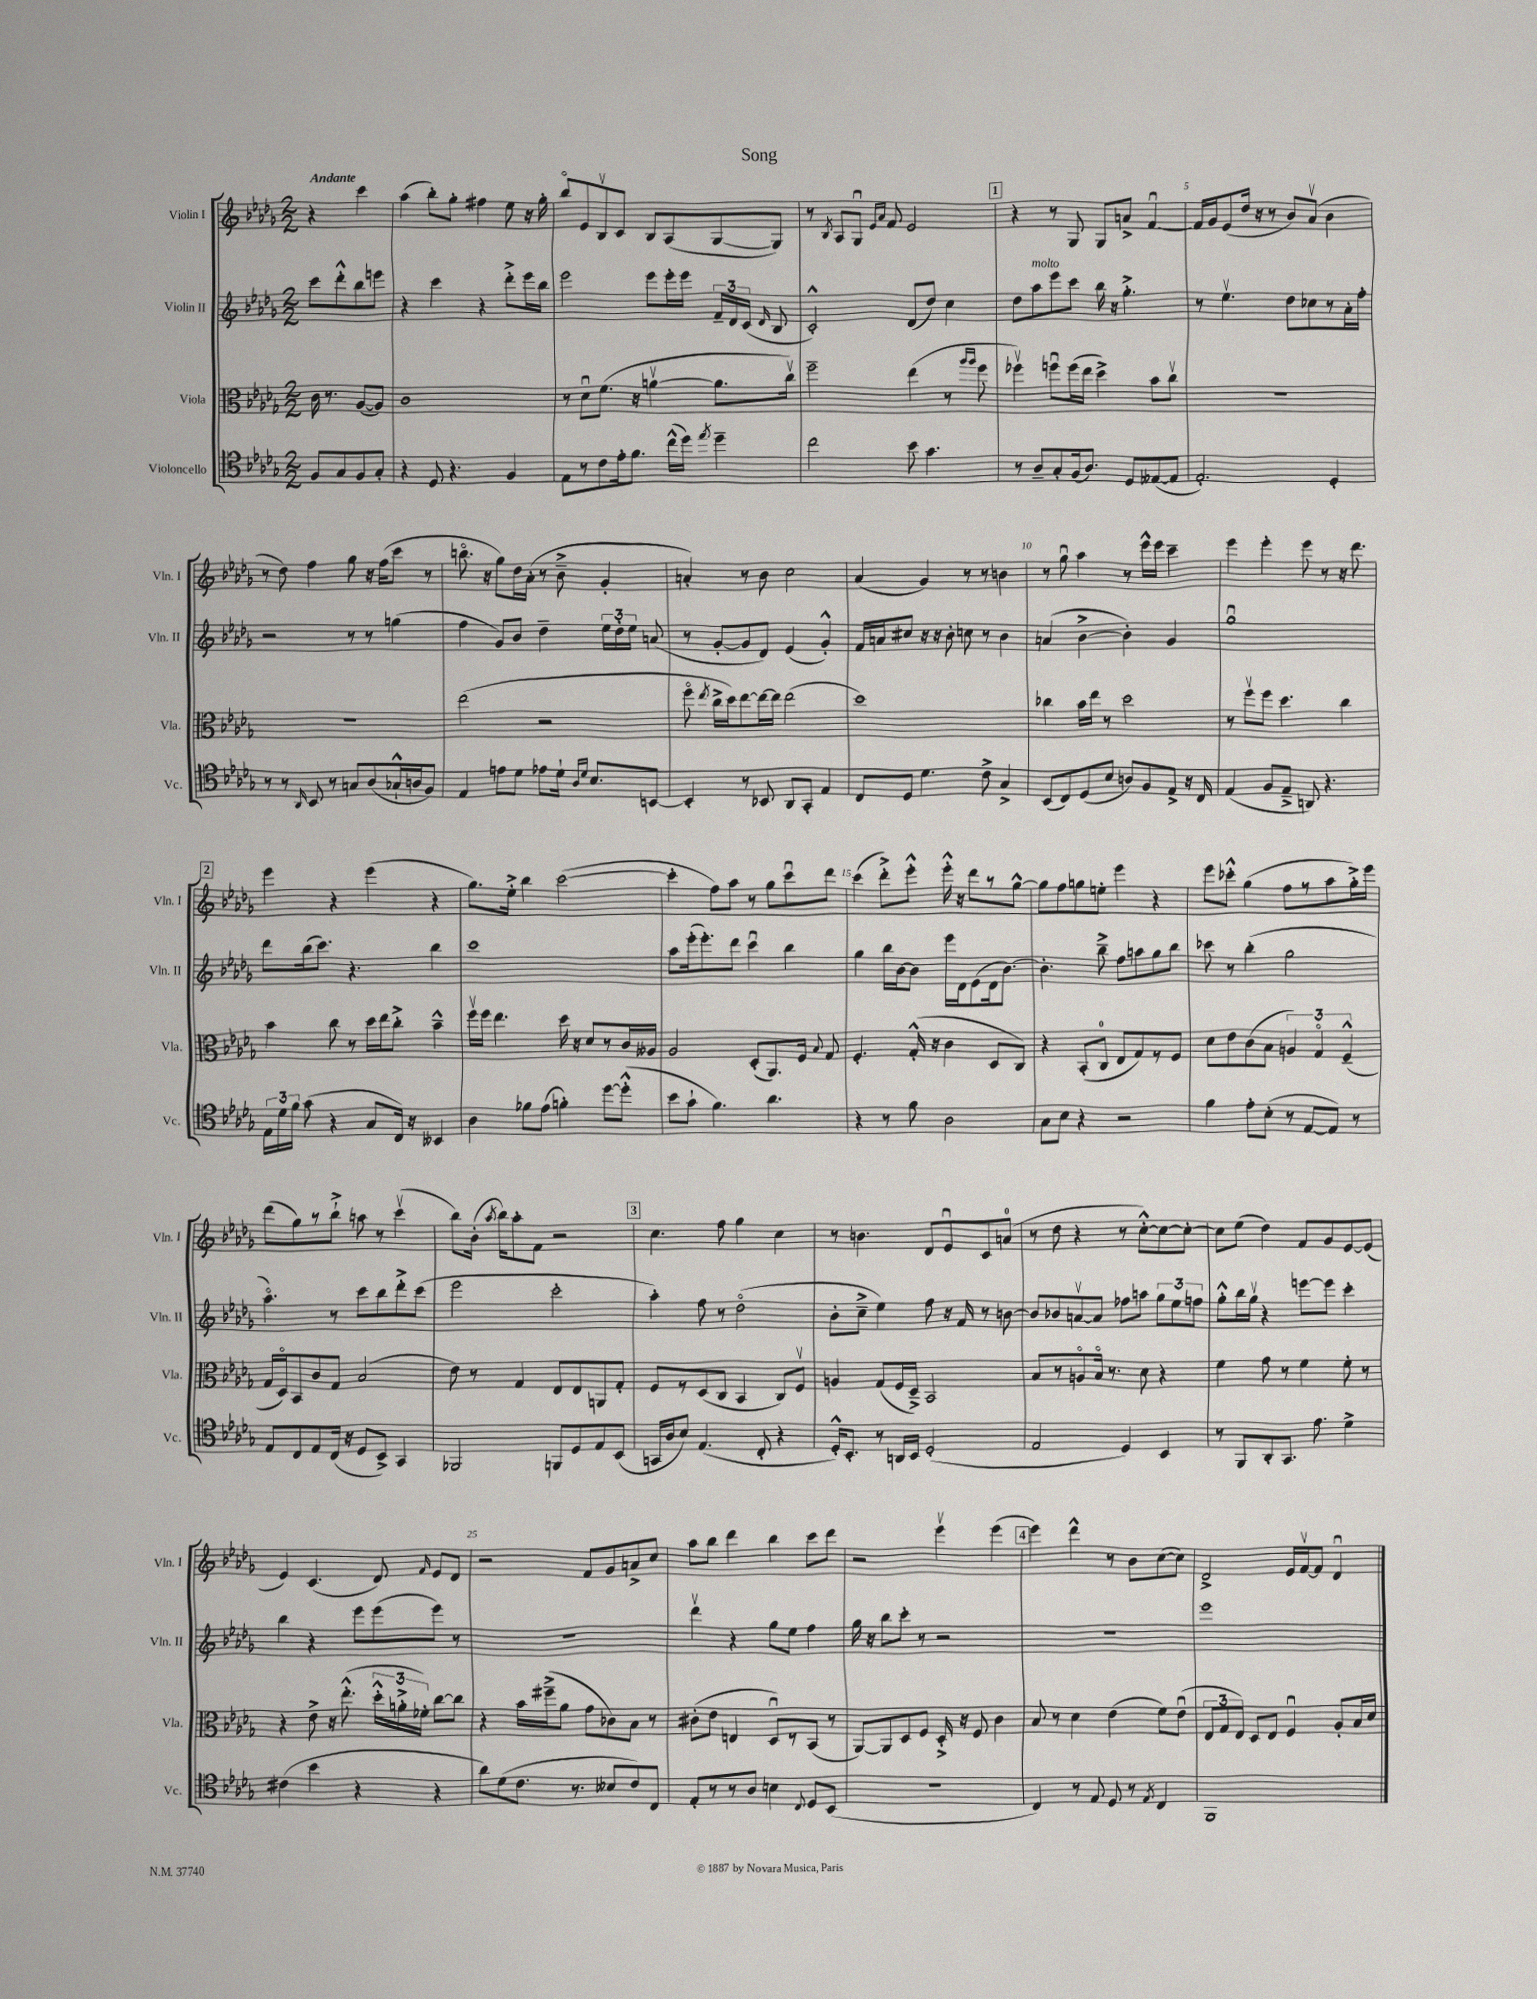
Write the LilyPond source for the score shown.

\header { title = "Song" }
<<
\new StaffGroup <<
\new Staff = "s0" \with { instrumentName = "Violin I" shortInstrumentName = "Vln. I" } {
    \clef treble \key des \major \numericTimeSignature \time 2/2 \partial 2 \tempo "Andante"
    \autoBeamOff r4 c'''4 |
    aes''4( bes''8[-.) ges''8]-. fis''4 ees''8 r16 ges''16-. |
    bes''8[\flageolet ees'8 bes8\upbow c'8] bes8[ aes8( ges8~ ges8]) |
    r8 \acciaccatura { bes8 } aes8[ ges8]\downbow \grace { ees'16[ aes'16] } f'8 ees'2 |
    \mark \markup { \box "1" } r4 r8 ges8 ges8[ a'8]-> f'4~\downbow |
    f'16[ ges'16 ees'8( des''16] r16 r8 bes'8[) aes'8]\upbow( bes'4 |
    r8 des''8) f''4 ges''8 r16 f''16[( c'''8] r8 |
    b''8.\flageolet r16 ges''8[) des''16 aes'16]-.( r8 bes'8---> ges'4-. |
    a'4-.) r8 bes'8 c''2 |
    aes'4( ges'4) r8 r8 b'4 |
    r8 ges''8\downbow aes''4 r8 ees'''16[-^ ees'''16] c'''4-- |
    ees'''4 ees'''4-. ees'''8 r8 r16 des'''8. |
    \mark \markup { \box "2" } ees'''4 r4 ees'''4( r4 |
    ges''8.[) ees''16]-.-> bes''4 c'''2~( |
    c'''4-. f''8[) aes''8] r8 ges''8[ c'''8\downbow des'''8] |
    c'''4( des'''8[-.->) ees'''8]-.-^ ees'''16-.-^ r16 des'''8[ r8 ges''8]~-^ |
    ges''8[ f''8 g''8 e''8]-. ees'''4 r4 |
    ees'''8[ ces'''8]-.-^ ges''4( f''8[ r8 aes''8 ges''16-.->) ees'''16] |
    des'''8[( ges''8) r8 bes''8]-!-> a''8 r8 c'''4\upbow( |
    bes''8[) bes'16]-.( \acciaccatura { aes''8 } bes''16[) aes''8-. f'8] r2 |
    \mark \markup { \box "3" } c''4. f''8 ges''4 c''4 |
    r8 b'4. des'8[ ees'8\downbow c'8 a'8]-0( |
    r8 des''8 r4 r8 c''8[~-.-^) c''8~ c''8]~-. |
    c''8[ ees''8]( des''4) f'8[ ges'8 ees'8~ ees'8]( |
    ees'4) c'4.( des'8) \grace { f'16 } ees'8[ des'8] |
    r2 f'8[ ges'8 a'8-> c''8] |
    aes''8[ bes''8] des'''4 bes''4 c'''8[ des'''8] |
    r2 ees'''4\upbow ees'''4( |
    \mark \markup { \box "4" } ees'''4) des'''4-^ r8 bes'8[ c''8~( c''8]) |
    des'2-> ees'16[ f'16~\upbow f'8] des'4\downbow \bar "|." |
}
\new Staff = "s1" \with { instrumentName = "Violin II" shortInstrumentName = "Vln. II" } {
    \clef treble \key des \major \numericTimeSignature \time 2/2 \partial 2
    \autoBeamOff c'''8[ des'''8-.-^ bes''8 e'''8] |
    r4 c'''4 r4 des'''8[-.-> ees'''16 bes''16] |
    ees'''2 ees'''8[ ees'''16-. ees'''16] \tuplet 3/2 { f'16[-- des'16 c'16]( } \grace { des'16 } bes8 |
    c'2-.-^) des'8[( des''8]) c''4 |
    \mark \markup { \box "1" } des''8[ aes''8^\markup { \italic "molto" } ees'''8 c'''8] bes''16 r16 ges''4.-.-> |
    r8 ees''4.\upbow des''8[ ces''8 r8 aes'16-. f''16]-. |
    r2 r8 r8 g''4( |
    f''4 ges'8[) bes'8] des''4-- \tuplet 3/2 { ees''16[ des''16-. ees''16] } a'8( |
    r8 ges'8[~-. ges'8 des'8]) ees'4( ges'4-.-^) |
    f'16[ a'16 cis''8] r16 r16 bes'8-. c''8 r8 bes'4 |
    a'4( bes'4~-> bes'4-.) ges'4 |
    ges''1\downbow |
    \mark \markup { \box "2" } des'''8[ bes''16( c'''8.]) r4. bes''4 |
    c'''1 |
    aes''8[ ees'''16-.( ees'''8.-.) des'''8] c'''4\downbow bes''4 |
    ges''4 bes''16[ bes'16~ bes'8] ees'''16[ des'16 ees'8( des'16 bes'8.]~) |
    bes'4.-. bes''8---> f''8[ a''8 ges''8 bes''8] |
    ces'''8 r8 bes''4-.( ges''2 |
    aes''4.\flageolet) r8 c'''8[ bes''8 des'''8-.-> c'''8]( |
    ees'''2 c'''2-. |
    \mark \markup { \box "3" } aes''4-.) f''8 r8 des''2\flageolet( |
    bes'8[-. c''8]---> ees''4) f''8 r16 f'16 r8 b'8~ |
    b'8[ bes'8 a'8~\upbow a'8] fes''8[ a''8] \tuplet 3/2 { ges''8[ ees''8 f''8] } |
    ges''8[-.-^ bes''16 ges''16]\upbow r4 e'''8[~ e'''8] c'''4-. |
    bes''4 r4 ees'''8[ ees'''8( ees'''8]) r8 |
    R1 |
    des'''4\upbow r4 ges''8[ ees''8] f''4 |
    ges''16 r16 bes''8[ c'''8]-. r8 r2 |
    \mark \markup { \box "4" } R1 |
    ees'''1 \bar "|." |
}
\new Staff = "s2" \with { instrumentName = "Viola" shortInstrumentName = "Vla." } {
    \clef alto \key des \major \numericTimeSignature \time 2/2 \partial 2
    \autoBeamOff c'16 r8. aes8[~( aes8]) |
    c'1 |
    r8 des'8[\downbow f'8.]( r16 a'4~\upbow a'8.[ c''16]\upbow) |
    f''2-- ees''4( r8 \grace { aes''16[ aes''16] } f''8 |
    \mark \markup { \box "1" } fes''4\upbow) f''8[\downbow f''16( ees''16] des''4->) bes'8[ c''8]\upbow |
    r1 |
    R1 |
    ees''2( r2 |
    f''8\flageolet \acciaccatura { ees''8 } c''16[-> des''16) ees''8~ ees''16~ ees''16] ees''2( |
    des''1) |
    ces''4 bes'16[ ees''16] r8 des''2 |
    r8 f''8[\upbow f''8] des''4. c''4 |
    \mark \markup { \box "2" } bes'4 c''8 r8 des''16[ ees''16 c''8]-.-> bes'4---^ |
    f''16[\upbow f''16] ees''4. des''16 r16 des'8[ r8 c'16 aeses16] |
    aes2 des8[-.( aes,8.) f16] \appoggiatura { bes8 } ges8 |
    f4.-. ges16-.-^( r16 c'4 des8[ c8]) |
    r4 bes,8[-.( c8]-0 ees8[ ges8) r8 f8] |
    des'8[ ees'8 c'8( bes8] \tuplet 3/2 { a4) ges4\flageolet f4---^( } |
    ges16[ des16\flageolet) bes,8 c'8 ges8] bes2( |
    ees'8) r8 ges4 ees8[ ees8 a,8 ges8]-. |
    \mark \markup { \box "3" } f8[ r8 des8( c8] bes,4 c8[) f8]\upbow |
    a4 ges8[( f16 des16]--->) bes,2 |
    bes8[ r8 a8\flageolet bes16]\flageolet r8. des'8 r4 |
    f'4 ges'8 r8 f'4 f'8-. r8 |
    r4 ees'8-> r16 ees''8.-.-^( \tuplet 3/2 { des''16[-.-^ a'16-.-> fes'16]-.) } c''8[~ c''8] |
    r4 bes'16[ fis''16--->( aes'8] ges'8[ ces'8) bes8] r8 |
    cis'8[-.( ees'8] e4 des8[\downbow) r8 bes,8]( r8 |
    aes,8[~) aes,8 des8 f8] des16-.-> r16 f8 c'4 |
    \mark \markup { \box "4" } bes8 r8 des'4 ees'4( f'8[) ees'8]\downbow( |
    \tuplet 3/2 { ees8[ ges8 ees8]) } des8[ ees8] f4\downbow aes8[-. bes16 des'16] \bar "|." |
}
\new Staff = "s3" \with { instrumentName = "Violoncello" shortInstrumentName = "Vc." } {
    \clef tenor \key des \major \numericTimeSignature \time 2/2 \partial 2
    \autoBeamOff f8[ ges8 f8 ges8]-. |
    r4 des8 r4. f4 |
    ees8[ r8 c'8 ees'16-. f'8.] c''16[-^( des''16]) \acciaccatura { ees''8 } des''4-- |
    c''2 bes'8 ges'4. |
    \mark \markup { \box "1" } r8 aes8[-- ges8-. f16( aes8.]) des8[ eeses8~( eeses8] |
    ees2.-.) des4-. |
    r8 r8 \grace { aes,16 } bes,8 r8 g8[ aes8( ges16-!-^ a16 f8]) |
    ees4 e'8[ des'8] ees'8[ des'16]-! \grace { aes16[ des'16] } bes8.[ b,8]~ |
    b,4-. r8 bes,8 aes,8[ ges,8]-. ees4 |
    c8[ des8] des'4. c'8-> ges4-> |
    bes,8[( c8) des8( bes8] a8[) f8 ees8]-> r16 c16 |
    ees4( f8[ ees8]---> a,8) r4. |
    \mark \markup { \box "2" } \tuplet 3/2 { ees16[ des'16 f'16] } ges'8( r4 ges8[ c16]) r16 beses,4 |
    aes4 fes'8[ ees'8]( f'4-.) des''8[~ des''8]-.-^( |
    bes'8[ ges'8]-! f'4.) aes'4. |
    r4 r8 f'8 aes2 |
    ges8[ bes8] r4 r2 |
    f'4 ees'8[-. bes8]-.( r8 ees8[~ ees8]) r8 |
    ees8[ c8 ees8 c16]( r16 des8[ bes,8]->) ges,4 |
    fes,2 f,8[ des8 ees8 bes,8]( |
    \mark \markup { \box "3" } g,16[ aes16 bes8]) ees4.( c8-. r4 |
    des16[-.-^) bes,8.]-. r8 a,16[ bes,16] des2-.( |
    ees2 des4) bes,4 |
    r8 f,8[ aes,8-. ges,8.] ees'8. des'4-> |
    cis'4( bes'4 r4 r4 |
    aes'8[) des'8( c'8.] r8. beses8[ c'8) c8] |
    ees8[-. r8 r8 aes8] b4 \appoggiatura { c8 } des8[ bes,8]( |
    R1 |
    \mark \markup { \box "4" } c4) r8 ees8 des8 r8 \acciaccatura { ees8 } c4 |
    f,1 \bar "|." |
}
>>
>>
\layout { \context { \Score \override BarNumber.break-visibility = ##(#f #t #t) barNumberVisibility = #(every-nth-bar-number-visible 5) } }
